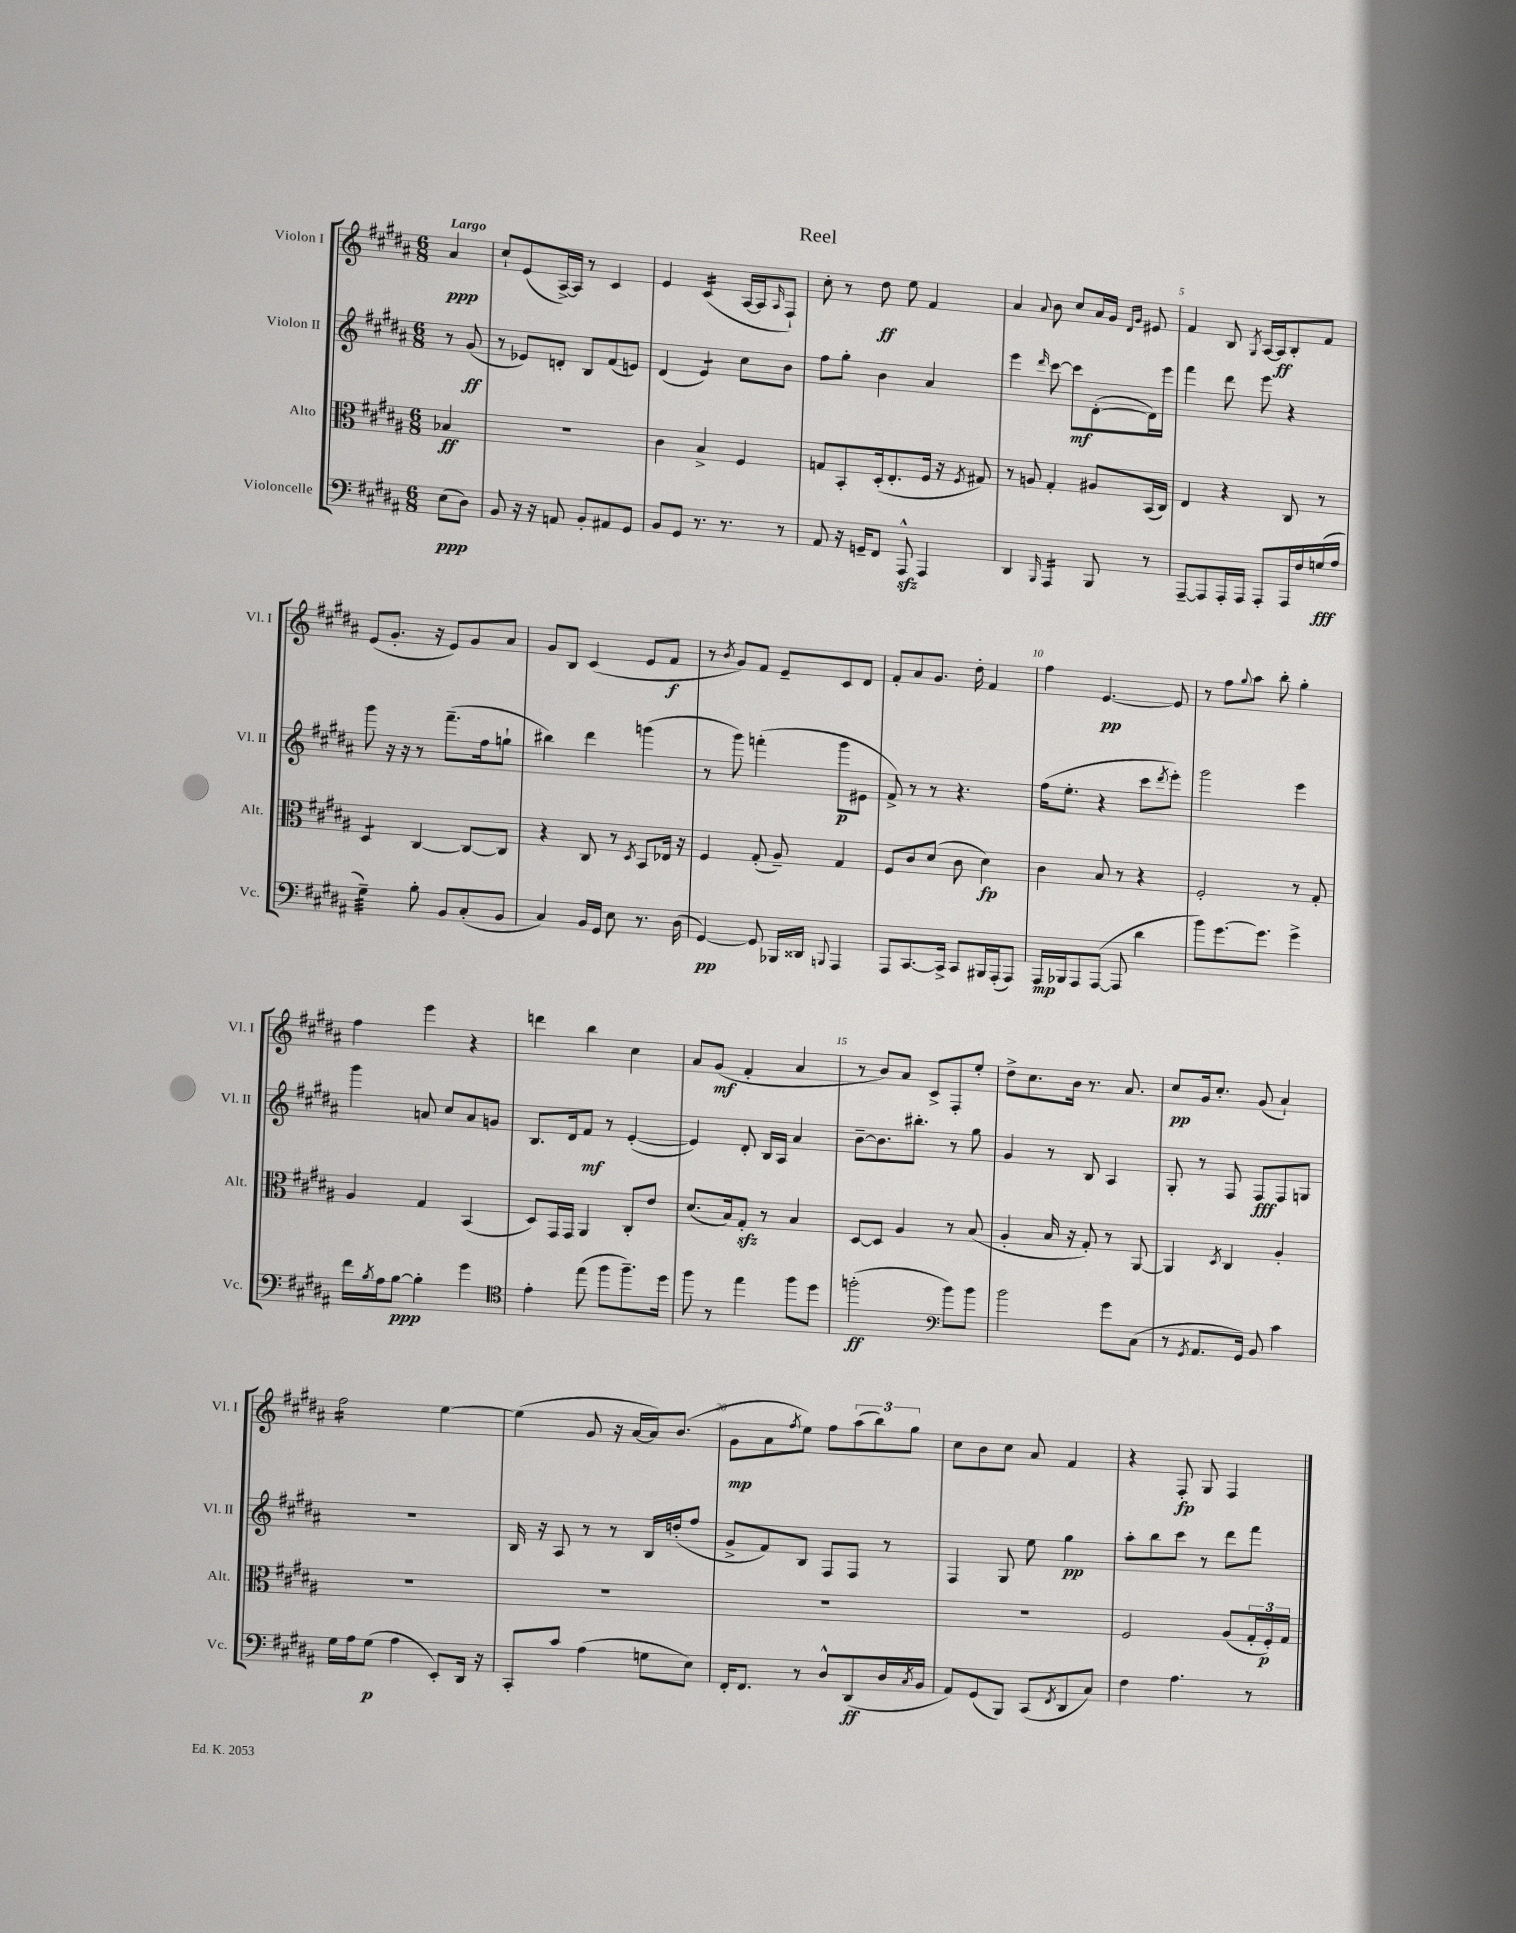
\header { title = "Reel" }
<<
\new StaffGroup <<
\new Staff = "s0" \with { instrumentName = "Violon I" shortInstrumentName = "Vl. I" } {
    \clef treble \key b \major \numericTimeSignature \time 6/8 \partial 4 \tempo "Largo"
    ais'4\ppp |
    cis''8-! e'8( ais16~->) ais16 r8 cis'4 |
    e'4 cis'4:16( ais16~ ais16 \grace { ais16 } fis8-!) |
    cis''8-. r8 dis''8\ff e''8 fis'4 |
    ais'4 \appoggiatura { ais'8 } b'8 cis''8 ais'16 gis'16 \grace { dis'16 gis'16 } eis'8 |
    fis'4 b8 \acciaccatura { gis8 } ais16~ ais16\ff b8-. fis'8 |
    e'8( gis'8.-. r16 e'8) gis'8 ais'8 |
    gis'8 b8 cis'4( e'8 fis'8\f |
    r8 \acciaccatura { b'8 } gis'8) fis'8 e'8-- cis'8 dis'8 |
    fis'8-. ais'8 gis'8. dis''16-. fis'4 |
    fis''4 e'4.~\pp e'8 |
    r8 fis''8 \appoggiatura { gis''8 } ais''8 b''8-. gis''4-. |
    fis''4 e'''4 r4 |
    d'''4 b''4 cis''4 |
    ais'8 gis'8\mf( fis'4-. ais'4 |
    r8 b'8) ais'8 cis'8-> fis8-. e''8-. |
    dis''8-> cis''8. b'16 r8. ais'8. |
    cis''8\pp gis'16 cis''8.-. gis'8( ais'4-!) |
    fis''2:16 e''4~ |
    e''4( gis'8 r16 ais'16~ ais'16) b'8.( |
    gis'8\mp ais'8 \acciaccatura { fis''8 } e''8) fis''8 \tuplet 3/2 { ais''8( b''8) gis''8 } |
    cis''8 b'8 cis''8 ais'8 fis'4 |
    r4 fis8-.\fp gis8 fis4 \bar "|." |
}
\new Staff = "s1" \with { instrumentName = "Violon II" shortInstrumentName = "Vl. II" } {
    \clef treble \key b \major \numericTimeSignature \time 6/8 \partial 4
    r8 gis'8\ff( |
    r8 ees'8) d'8-. b8 fis'8( e'8) |
    dis'4( e'4:8) cis''8 b'8 |
    fis''8 gis''8-. b'4 ais'4 |
    e'''4 \grace { dis'''16 } cis'''8~ cis'''8\mf dis'8~-.( dis'16) e'''16 |
    fis'''4 dis'''8 e'''8 r4 |
    gis'''8 r16 r16 r8 fis'''8.--( fis''16 g''8-! |
    bis''4) dis'''4 g'''4( |
    r8 gis'''8) f'''4-.( gis'''8\p eis'8 |
    fis'8->) r8 r8 r4. |
    fis''16( e''8.-. r4 cis'''8 \acciaccatura { dis'''8 } e'''8-.) |
    gis'''2 e'''4 |
    gis'''4 a'8 cis''8 a'8 g'8 |
    b8. dis'16 fis'8\mf r8 e'4~-.( |
    e'4) dis'8-. b16 ais16 ais'4 |
    b'8~-- b'8. bis''8.-. r8 gis''8 |
    gis'4 r8 b8 ais4 |
    gis8-. r8 fis8 fis8\fff fis8 g8 |
    R2. |
    b16 r16 ais8 r8 r8 b16 d''16-.( fis''8 |
    gis'8-> fis'8) b8 fis8 fis8 r8 |
    fis4 gis8 e''8 gis''4\pp |
    ais''8-. b''8 cis'''8 r8 dis'''8 fis'''8 \bar "|." |
}
\new Staff = "s2" \with { instrumentName = "Alto" shortInstrumentName = "Alt." } {
    \clef alto \key b \major \numericTimeSignature \time 6/8 \partial 4
    bes4\ff |
    R2. |
    cis'4 b4-> fis4 |
    g8 b,8-. dis16-.( e8.-. fis16 r16 \acciaccatura { fis8 } gis8) |
    r8 a8 gis4-. ais8 b,16( cis16) |
    e4 r4 cis8 r8 |
    dis4:8 cis4~ cis8~ cis8 |
    r4 cis8 r8 \acciaccatura { dis8 } b,8 ees16 r16 |
    fis4 gis8-.( ais8--) gis4 |
    fis8 cis'8 dis'8( cis'8 dis'4\fp) |
    cis'4 b8 r8 r4 |
    fis2-. r8 gis8-. |
    ais4 gis4 b,4( |
    dis8) gis,16 gis,16 ais,4 cis8-. e'8 |
    dis'8.( b16) gis8-.\sfz r8 b4 |
    dis8~ dis8 ais4 r8 b8( |
    ais4-. b16 r16 gis8-.) r8 ais,8~ |
    ais,4 \acciaccatura { dis8 } cis4 ais4-. |
    R2. |
    R2. |
    R2. |
    R2. |
    fis2 ais8( \tuplet 3/2 { gis16-. fis16-.\p) gis16 } \bar "|." |
}
\new Staff = "s3" \with { instrumentName = "Violoncelle" shortInstrumentName = "Vc." } {
    \clef bass \key b \major \numericTimeSignature \time 6/8 \partial 4
    e8\ppp( dis8) |
    b,8 r16 r16 a,8 b,8-. ais,8 gis,8 |
    b,8 gis,8 r8. r8. r8 |
    ais,8 r16 g,16-- fis,8 ais,,8-^\sfz ais,,4 |
    dis,4 \grace { b,,16 } ais,,4:16 b,,8 r8 |
    ais,,8~-- ais,,8 ais,,16-. ais,,16 ais,,8-. ais,,16 fis16 g16\fff( ais16 |
    gis4:32--) b8-. b,8 cis8-.( b,8 |
    cis4) b,16 gis,16 e8 r8. dis16( |
    gis,4~\pp) gis,8 bes,,16 disis,16 \appoggiatura { b,,8 } ais,,4 |
    ais,,8 cis,8.~ cis,16-> cis,8 bis,,16 ais,,16-.( ais,,8) |
    ais,,16\mp bes,,16 ais,,8 ais,,8~( ais,,8 dis'4 |
    b'8) gis'8.~ gis'8. gis'4-> |
    fis'16 \acciaccatura { b8 } ais16 b8~\ppp b4-. gis'4 |
    \clef tenor e'4-. e''8( fis''8 fis''8.--) dis''16 |
    fis''8 r8 e''4 fis''8 dis''8 |
    f''2-.\ff( \clef bass b'8) b'8 |
    b'2 gis'8 cis8( |
    r8 \acciaccatura { gis,8 } ais,8. gis,16) b,8 cis'4 |
    gis16 ais16 gis8\p( ais4 e,8-.) dis,16 r16 |
    cis,8-. cis'8 ais4( g8 e8) |
    fis,16-. fis,8. r8 dis8-^ dis,8\ff( dis16 \acciaccatura { cis8 } b,16 |
    ais,8) gis,8( b,,8) cis,8( \acciaccatura { fis,8 } dis,8 cis8) |
    fis4 ais4. r8 \bar "|." |
}
>>
>>
\layout { \context { \Score \override BarNumber.break-visibility = ##(#f #t #t) barNumberVisibility = #(every-nth-bar-number-visible 5) } }
